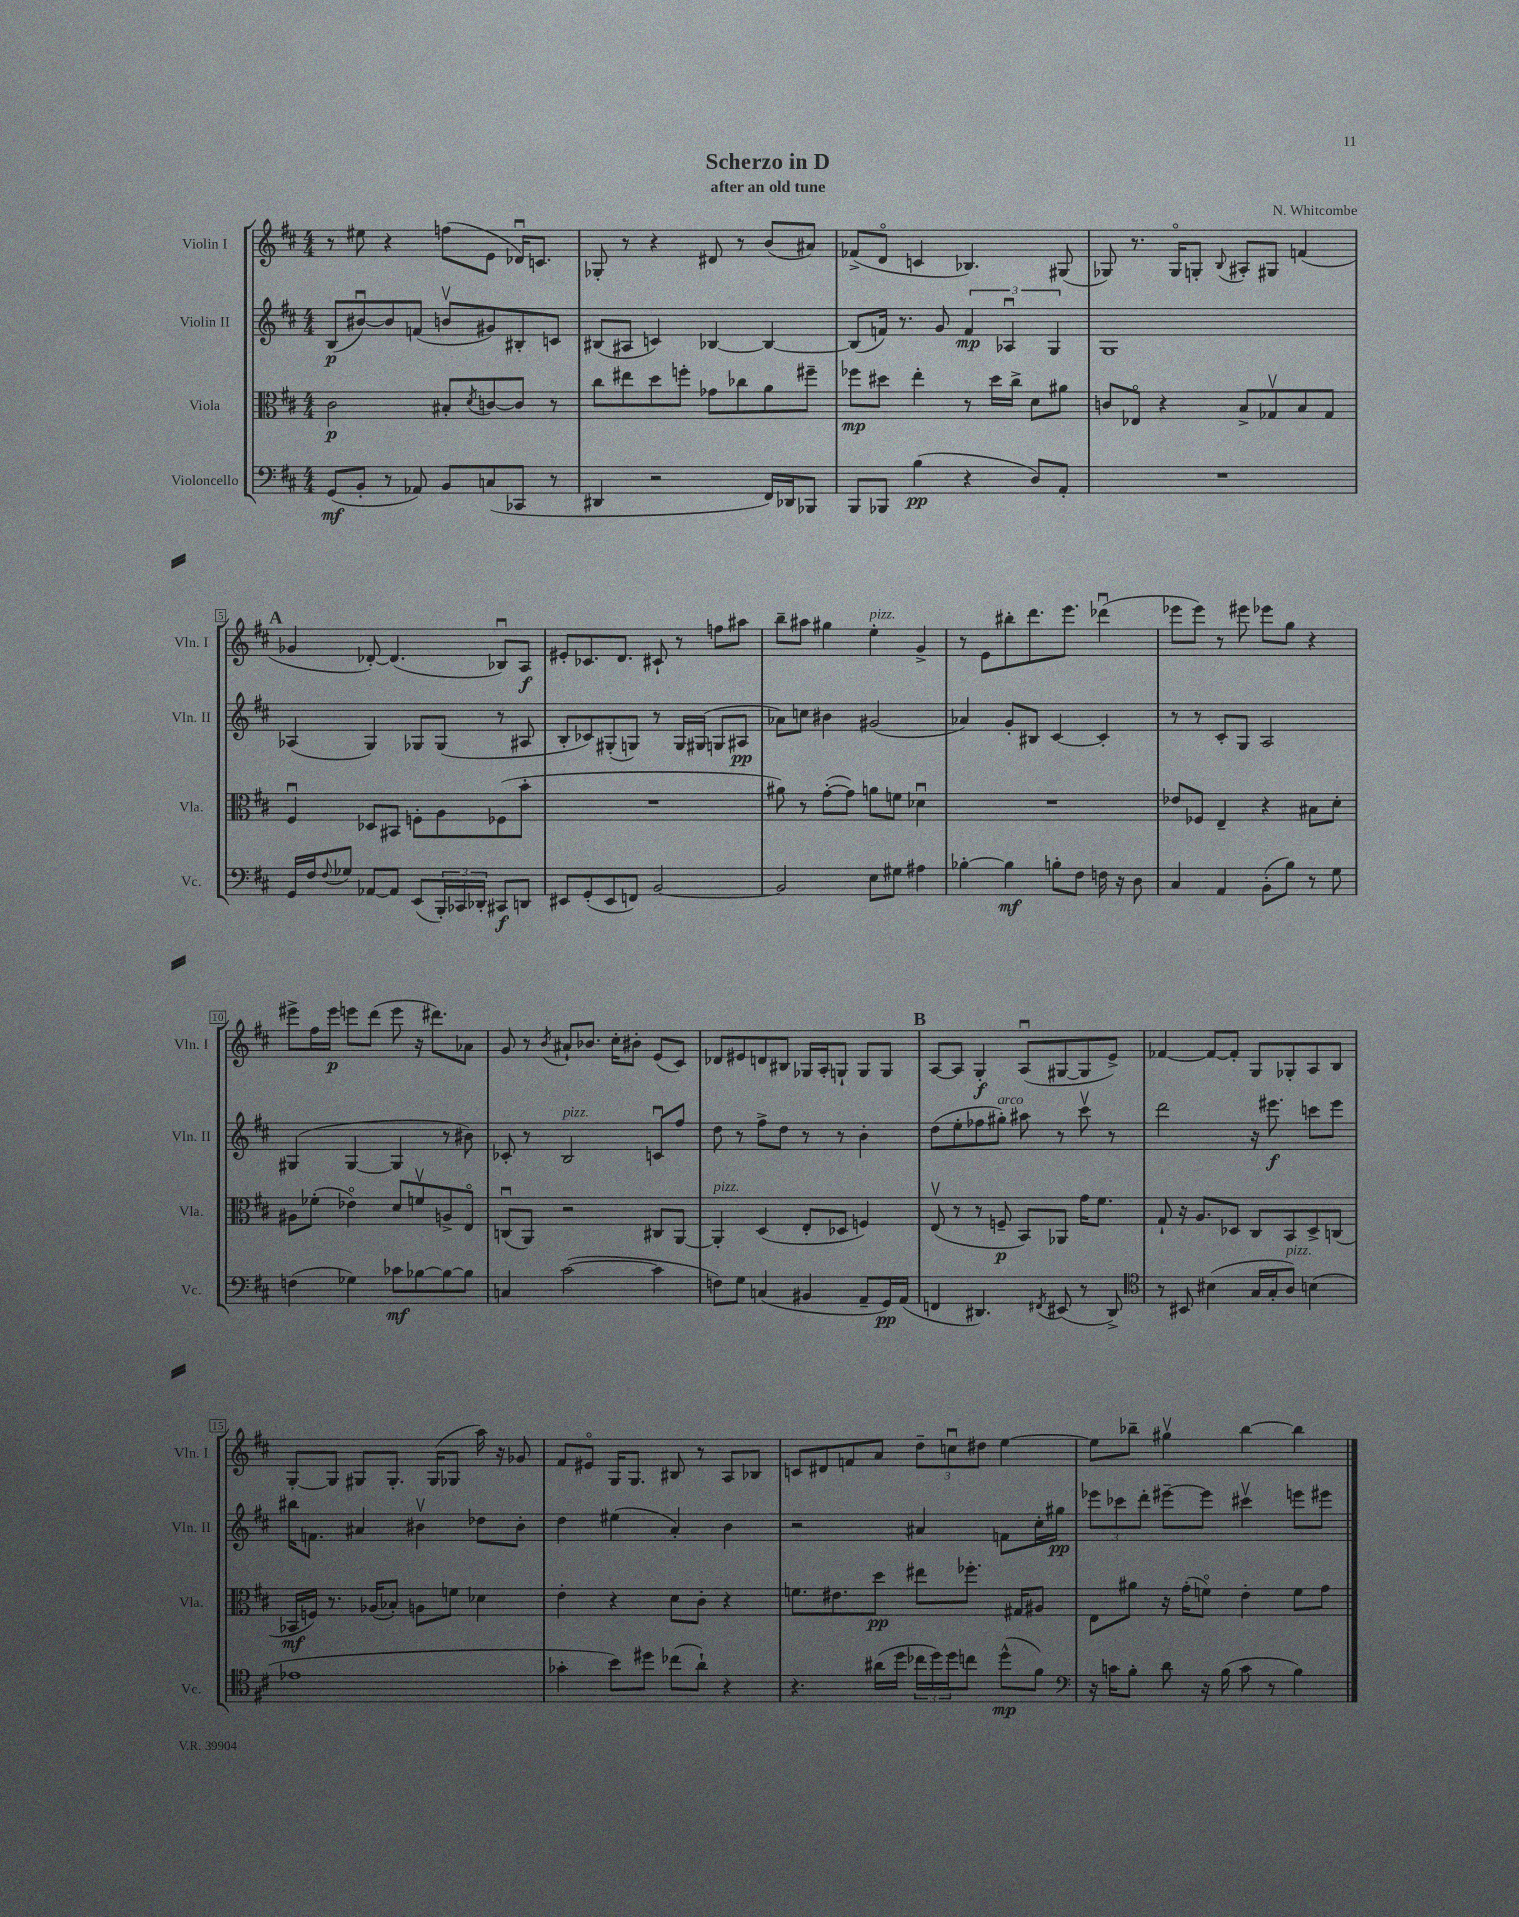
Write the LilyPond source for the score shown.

\header { title = "Scherzo in D" composer = "N. Whitcombe" subtitle = "after an old tune" }
<<
\new StaffGroup <<
\new Staff = "s0" \with { instrumentName = "Violin I" shortInstrumentName = "Vln. I" } {
    \clef treble \key d \major \numericTimeSignature \time 4/4
    r8 eis''8 r4 f''8( e'8 des'16\downbow) c'8. |
    ges8-. r8 r4 dis'8 r8 b'8( ais'8) |
    fes'8->( d'8\flageolet c'4 bes4.) gis8( |
    ges8) r8. ges16\flageolet g8-. \appoggiatura { b8 } ais8-. gis8 f'4( |
    \mark \markup { \bold "A" } ges'4 des'8~-.) des'4.( bes8\downbow) a8\f |
    eis'8-. ces'8. d'8. cis'8-! r8 f''8 ais''8 |
    b''8-- ais''8 gis''4 e''4-.^\markup { \italic "pizz." } g'4-> |
    r8 e'8 bis''8-. d'''8. e'''8. des'''4\downbow( |
    ees'''8 ees'''8) r8 eis'''8 ees'''8 g''8 r4 |
    eis'''8-> fis''16 eis'''16\p e'''8 d'''8( e'''8 r16 dis'''8.) aes'8 |
    g'8 r8 \acciaccatura { b'8 } ais'8-! bes'8. cis''16-. bis'8-. e'8( cis'8) |
    des'8 eis'8 d'8 bis8 ges16 a16-. g8-! g8 g8 |
    \mark \markup { \bold "B" } a8~ a8 g4-.\f a8\downbow( gis8~ gis8 e'8->) |
    fes'4~ fes'8~ fes'8-. g8 ges8-. a8 b8 |
    g8~-. g8 gis8 gis8.-. gis16( ges8 a''16) r16 ges'8 |
    fis'8 eis'8\flageolet g16 g8. bis8 r8 a8 bes8 |
    c'8 dis'8 f'8 a'8 \tuplet 3/2 { d''8-- c''8\downbow dis''8 } e''4~ |
    e''8 bes''8-- gis''4\upbow bes''4~ bes''4 \bar "|." |
}
\new Staff = "s1" \with { instrumentName = "Violin II" shortInstrumentName = "Vln. II" } {
    \clef treble \key d \major \numericTimeSignature \time 4/4
    b8\p( bis'8~\downbow) bis'8 f'8( b'8\upbow gis'8) bis8-. c'8 |
    bis8( ais8 c'4) bes4~ bes4~ |
    bes8( f'16) r8. g'8 \tuplet 3/2 { f'4\mp aes4\downbow g4 } |
    g1 |
    \mark \markup { \bold "A" } aes4( g4) ges8 ges8( r8 ais8 |
    b8-. ces'8) gis8-.( g8) r8 g16 gis16( g8 ais8\pp |
    aes'8) c''8 bis'4 gis'2( |
    aes'4) g'8-. bis8 cis'4~ cis'4-. |
    r8 r8 cis'8-. g8 a2 |
    gis4( gis4~ gis4 r8 bis'8) |
    ces'8-. r8 b2^\markup { \italic "pizz." } c'8\downbow fis''8 |
    d''8 r8 fis''8-> d''8 r8 r8 b'4-. |
    \mark \markup { \bold "B" } d''8( e''8-. fes''8 gis''8-.^\markup { \italic "arco" }) ais''8 r8 cis'''8\upbow r8 |
    d'''2 r16 eis'''8.\f c'''8 eis'''8 |
    bis''16 f'8. ais'4 bis'4\upbow des''8 bis'8-. |
    d''4 eis''4( a'4-.) b'4 |
    r2 ais'4 f'8 cis''16-. gis''16\pp |
    \tuplet 3/2 { ees'''8 ces'''8 d'''8-. } eis'''8~-- eis'''8 cis'''4\upbow e'''8 eis'''8 \bar "|." |
}
\new Staff = "s2" \with { instrumentName = "Viola" shortInstrumentName = "Vla." } {
    \clef alto \key d \major \numericTimeSignature \time 4/4
    cis'2\p bis8-. \acciaccatura { d'8 } c'8~ c'8 r8 |
    cis''8 eis''8 d''8 f''8-. ges'8 ces''8 a'8 fis''8-- |
    fes''8\mp dis''8 e''4-. r8 dis''16 cis''16-> d'8 ais'8 |
    c'8 ees8\flageolet r4 b8-> ges8\upbow b8 ges8 |
    \mark \markup { \bold "A" } fis4\downbow des8 bis,8 f8-. a8 fes8( b'8-. |
    R1 |
    ais'8) r8 g'8~-.( g'8) a'8 f'8 des'4\downbow |
    R1 |
    ees'8 fes8 e4-- r4 bis8 d'8-. |
    ais8 fes'8-.( ees'4\flageolet) d'8 f'8\upbow a8-> e8\flageolet |
    c8\downbow( a,8) r2 cis8 a,8~ |
    a,4-.^\markup { \italic "pizz." } d4( e8-. des8 f4) |
    \mark \markup { \bold "B" } e8\upbow( r8 r8 f8--\p b,8) aes,8 g'16 fis'8. |
    g8-! r16 a8. des8 cis8 b,8 des8-> c8( |
    bes,16\mf f16) r8. aes16( bes8-.) a8 f'8 des'4 |
    e'4-. r4 d'8 cis'8-. r4 |
    f'8. eis'8. d''8\pp eis''8 fes''8.-. gis16 ais8 |
    e8 ais'8 r16 g'16-.( f'8\flageolet) e'4-. f'8 g'8 \bar "|." |
}
\new Staff = "s3" \with { instrumentName = "Violoncello" shortInstrumentName = "Vc." } {
    \clef bass \key d \major \numericTimeSignature \time 4/4
    g,8\mf( b,8-. r8 aes,8) b,8 c8( ces,8 r8 |
    dis,4 r2 fis,16) des,16 bes,,8 |
    b,,8 bes,,8 b4\pp( r4 d8) a,8-. |
    R1 |
    \mark \markup { \bold "A" } g,16 fis16 \appoggiatura { fis8 } ges8 aes,8~ aes,8 e,8( \tuplet 3/2 { b,,16-.) ces,16 des,16-. } cis,8\f d,8 |
    eis,8 g,8-.( eis,8 f,8) b,2~ |
    b,2 e8 gis8 ais4 |
    bes4~-. bes4\mf b8-. fis8 f16 r16 d8 |
    cis4 a,4 b,8-.( b8) r8 g8 |
    f4( ges4) ces'8\mf bes8~ bes8~ bes8 |
    c4 cis'2~( cis'4 |
    f8) g8 c4( bis,4 a,8-- g,16\pp) a,16( |
    \mark \markup { \bold "B" } f,4 dis,4.) \acciaccatura { fis,8 } eis,8( r8 dis,8->) |
    \clef tenor r8 bis,8 bis4( g16 g16-. a8^\markup { \italic "pizz." }) b4( |
    ees'1 |
    ges'4-. b'8) dis''8 ces''8( a'8-!) r4 |
    r4. ais'16( d''16 \tuplet 3/2 { ces''16 d''16) d''16 } c''8 d''8-^\mp( fis'8) |
    \clef bass r16 c'16 b8-. d'8 r16 b16( c'8 r8 b4) \bar "|." |
}
>>
>>
\layout { \context { \Score \override BarNumber.stencil = #(make-stencil-boxer 0.1 0.3 ly:text-interface::print) } }
